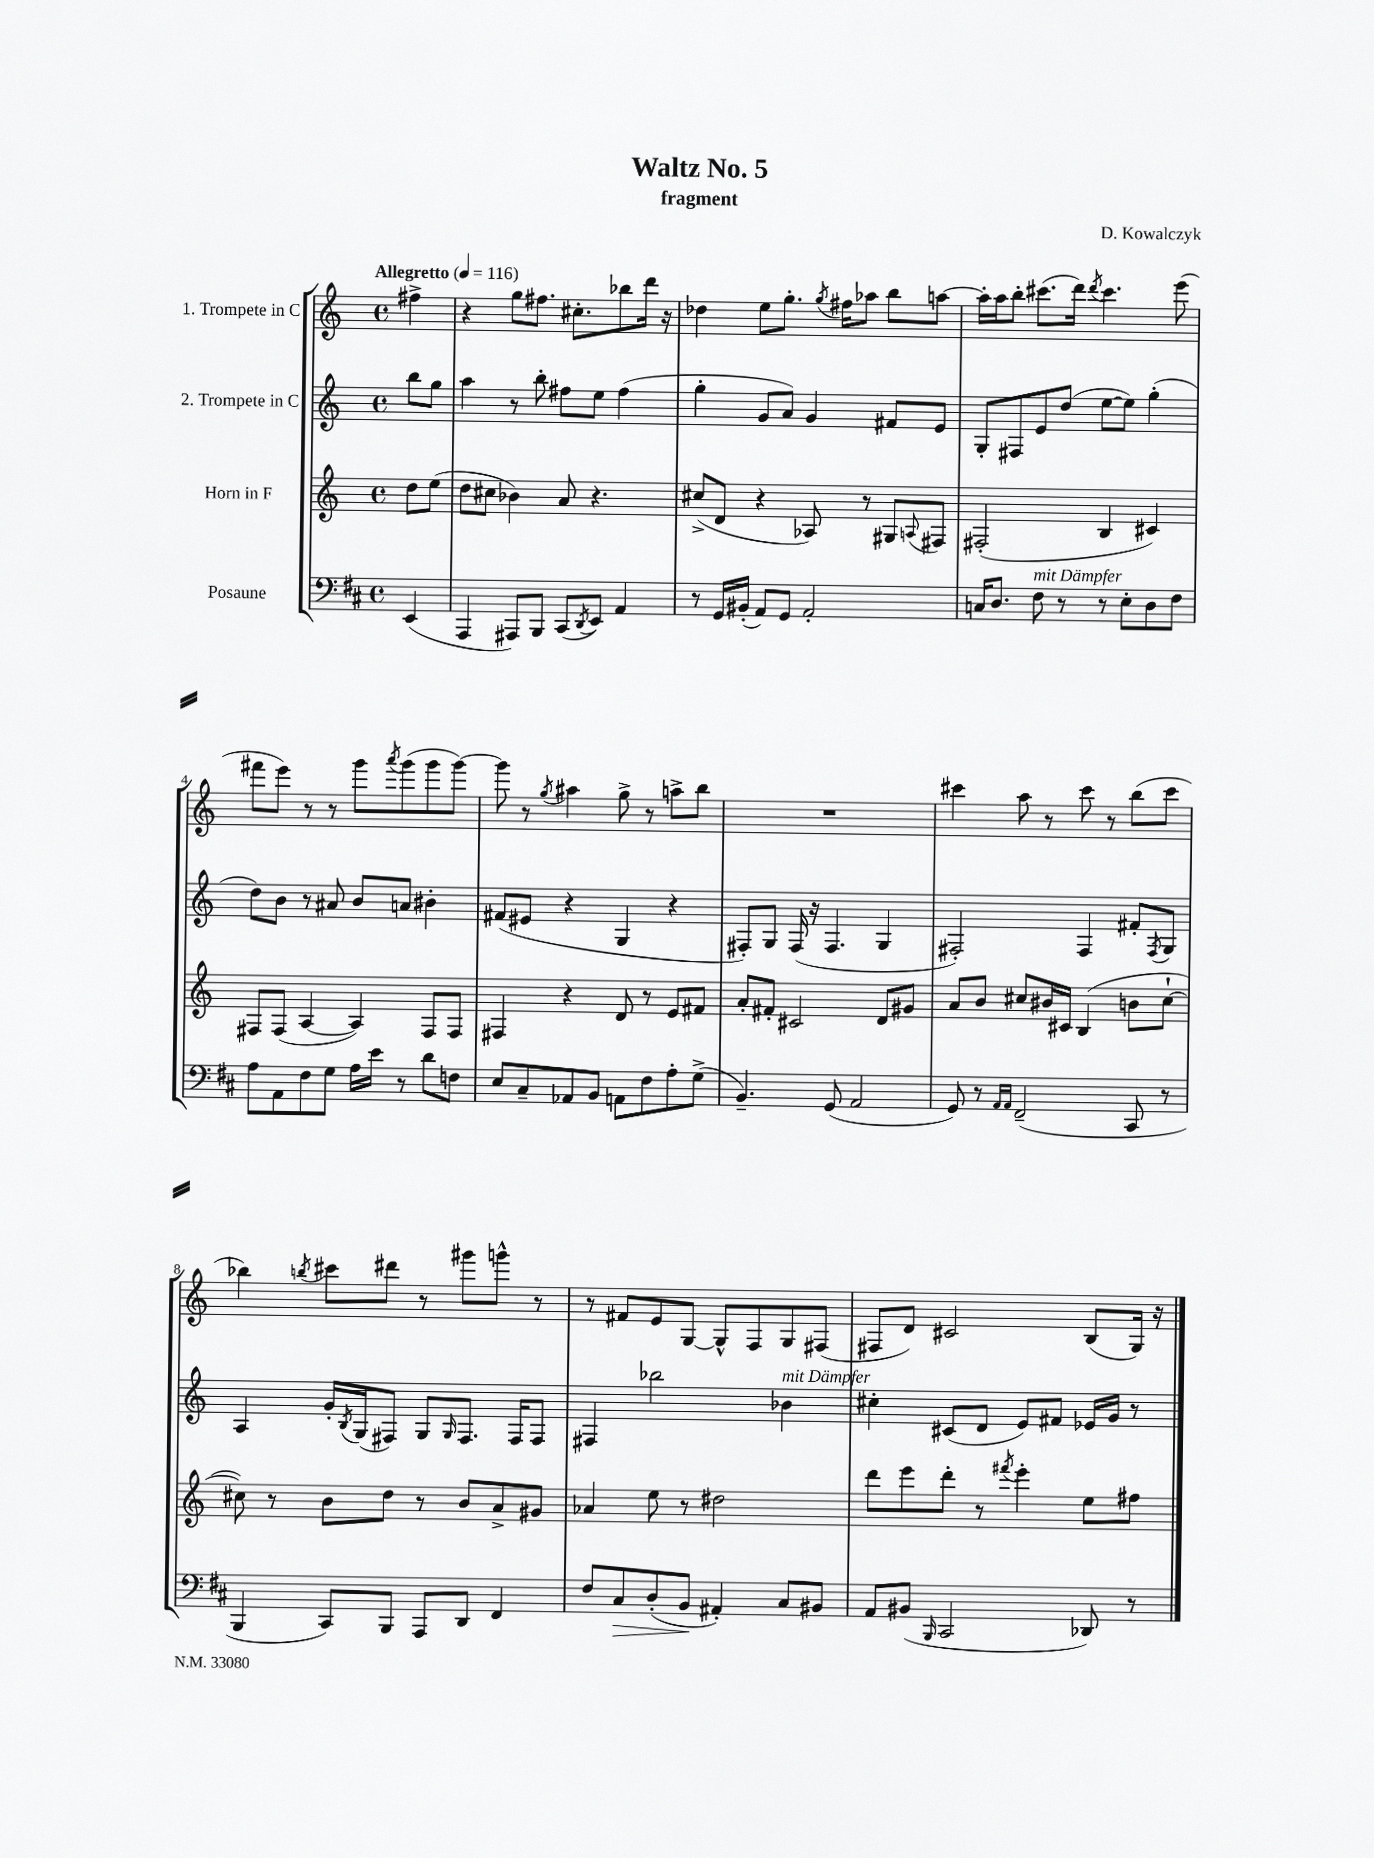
\header { title = "Waltz No. 5" composer = "D. Kowalczyk" subtitle = "fragment" }
<<
\new StaffGroup <<
\new Staff = "s0" \with { instrumentName = "1. Trompete in C" } {
    \clef treble \key c \major \defaultTimeSignature \time 4/4 \partial 4 \tempo "Allegretto" 4 = 116
    fis''4-> |
    r4 g''8 fis''8. cis''8.-. bes''8 d'''16 r16 |
    des''4 e''8 g''8.-. \acciaccatura { g''8 } fis''16 aes''8 b''8 a''8~ |
    a''16-. a''16 b''8-. cis'''8.( d'''16) \acciaccatura { d'''8 } cis'''4. e'''8( |
    fis'''8 e'''8) r8 r8 g'''8 \acciaccatura { a'''8 } g'''8( g'''8 g'''8~) |
    g'''8 r8 \acciaccatura { g''8 } ais''4 g''8-> r8 a''8-> b''8 |
    R1 |
    cis'''4 a''8 r8 cis'''8 r8 b''8( cis'''8 |
    bes''4) \acciaccatura { b''8 } cis'''8 dis'''8 r8 gis'''8 g'''8-^ r8 |
    r8 fis'8 e'8 g8~ g8-^ f8 g8 fis8( |
    fis8 d'8) cis'2 b8( g16) r16 \bar "|." |
}
\new Staff = "s1" \with { instrumentName = "2. Trompete in C" } {
    \clef treble \key c \major \defaultTimeSignature \time 4/4 \partial 4
    b''8 g''8 |
    a''4 r8 b''8-. fis''8 e''8 fis''4( |
    g''4-. g'8 a'8) g'4 fis'8 e'8 |
    g8-. fis8 e'8 d''8( e''8~ e''8) g''4-.( |
    d''8) b'8 r8 ais'8 b'8 a'8 bis'4-. |
    fis'8( eis'8 r4 g4 r4 |
    fis8-.) g8 fis16( r16 fis4. g4 |
    fis2-.) fis4 fis'8-. \acciaccatura { fis8 } g8 |
    a4 g'16-. \acciaccatura { b8 } g16( fis8) g8 \grace { g16 } fis8. fis16 fis8 |
    fis4 bes''2 bes'4^\markup { \italic "mit Dämpfer" } |
    cis''4-. cis'8( d'8 e'8) fis'8 ees'16 g'16 r8 \bar "|." |
}
\new Staff = "s2" \with { instrumentName = "Horn in F" } {
    \clef treble \key c \major \defaultTimeSignature \time 4/4 \partial 4
    d''8 e''8( |
    d''8 cis''8 bes'4) a'8 r4. |
    cis''8->( d'8 r4 aes8) r8 gis8 \appoggiatura { a8 } fis8 |
    fis2-.( b4 cis'4) |
    fis8 fis8( a4~ a4) fis8 fis8 |
    fis4 r4 d'8 r8 e'8 fis'8 |
    a'8-. fis'8-. cis'2 d'8 gis'8 |
    a'8 b'8 cis''8 bis'16 cis'16 b4( b'8 cis''8~-! |
    cis''8) r8 b'8 d''8 r8 b'8 a'8-> gis'8 |
    aes'4 e''8 r8 dis''2 |
    d'''8 e'''8 d'''8-. r8 \acciaccatura { fis'''8 } e'''4-. e''8 fis''8 \bar "|." |
}
\new Staff = "s3" \with { instrumentName = "Posaune" } {
    \clef bass \key d \major \defaultTimeSignature \time 4/4 \partial 4
    e,4( |
    a,,4 ais,,8) b,,8 cis,8( \acciaccatura { d,8 } e,8) a,4 |
    r8 g,16 bis,16-.( a,8) g,8 a,2-. |
    c16 d8. fis8^\markup { \italic "mit Dämpfer" } r8 r8 e8-. d8 fis8 |
    a8 a,8 fis8 g8 a16 e'16 r8 d'8 f8 |
    e8 cis8-- aes,8 b,8 a,8 fis8 a8-. g8->( |
    b,4.--) g,8( a,2 |
    g,8) r8 \grace { a,16 a,16 } fis,2--( cis,8 r8 |
    b,,4 cis,8) b,,8 a,,8 d,8 fis,4 |
    fis8 cis8\> d8-.( b,8\! ais,4-.) cis8 bis,8 |
    a,8 bis,8( \grace { b,,16 } cis,2 des,8) r8 \bar "|." |
}
>>
>>
